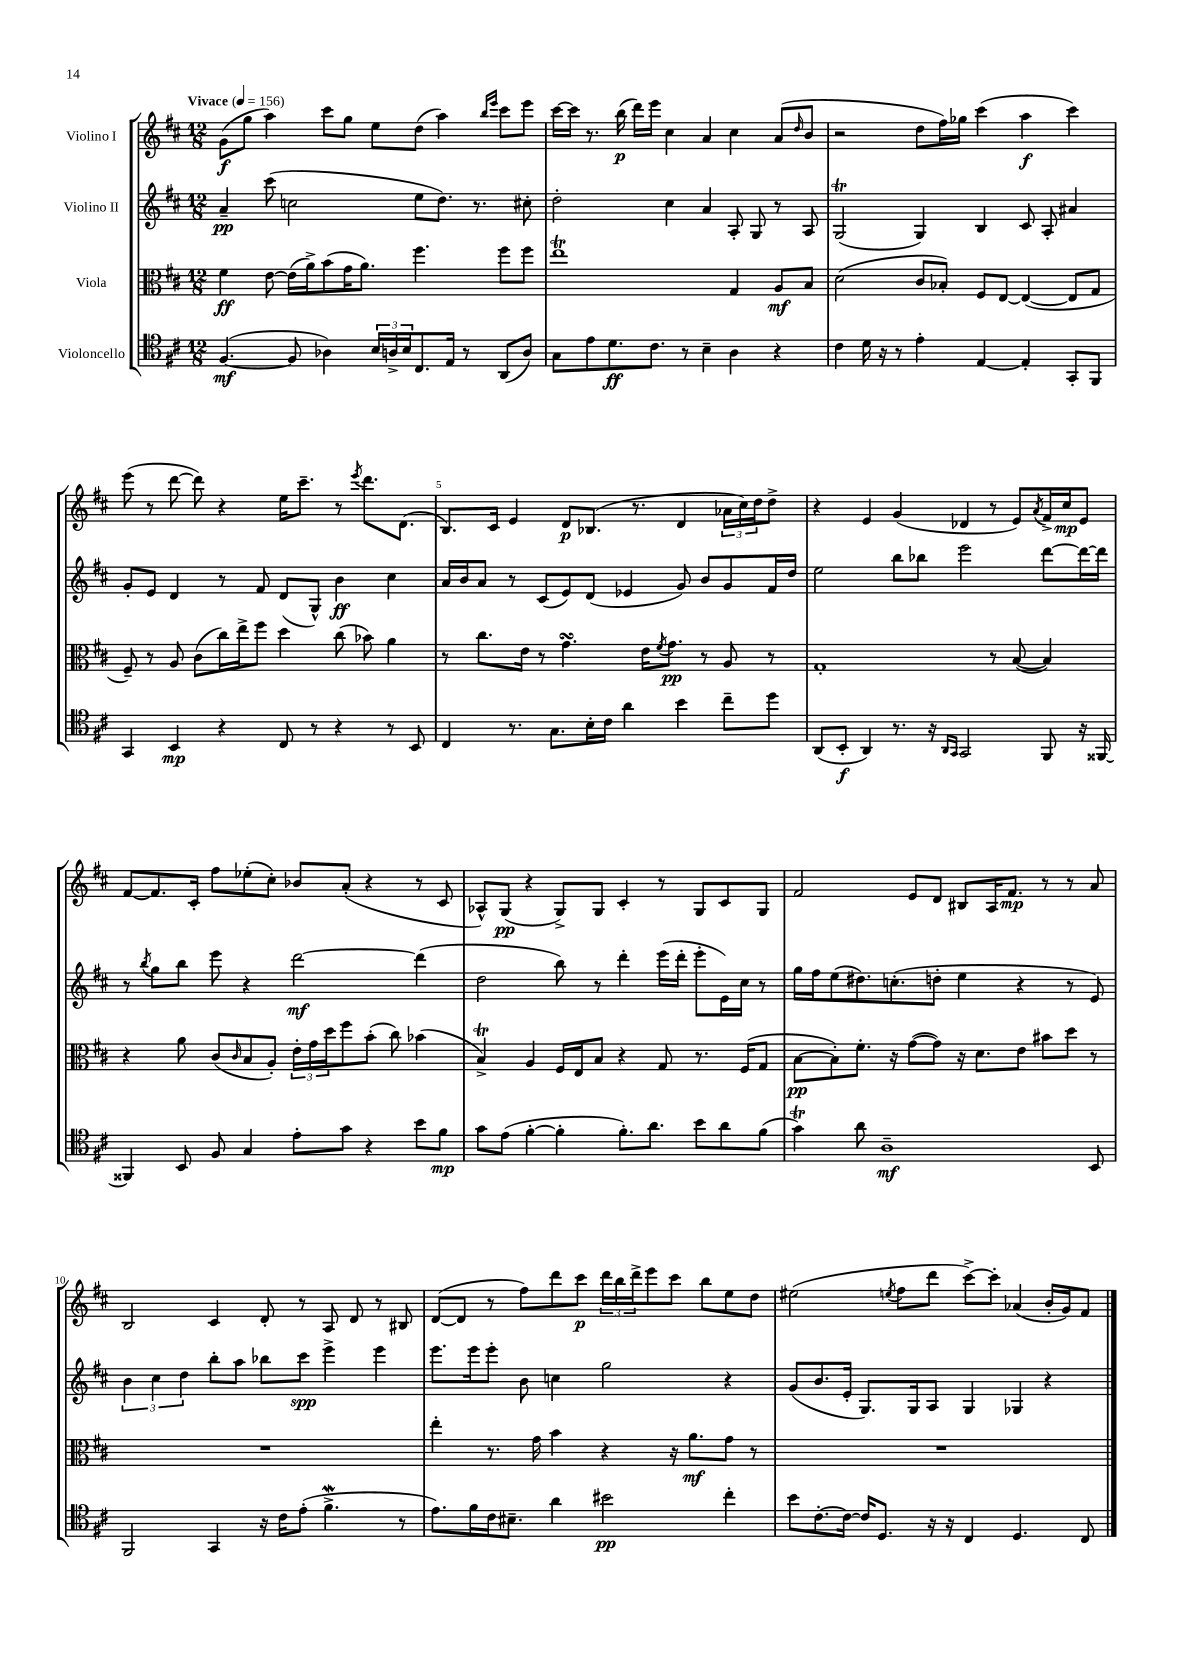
<<
\new StaffGroup <<
\new Staff = "s0" \with { instrumentName = "Violino I" } {
    \clef treble \key d \major \numericTimeSignature \time 12/8 \tempo "Vivace" 4 = 156
    g'8\f( g''8 a''4) cis'''8 g''8 e''8 d''8( a''4) \grace { b''16 e'''16 } cis'''8 e'''8 |
    cis'''16~ cis'''16 r8. b''16\p( d'''16) e'''16 cis''4 a'4 cis''4 a'8( \grace { d''16 } b'8 |
    r2 d''8 fis''16) ges''16 cis'''4( a''4\f cis'''4) |
    e'''8( r8 d'''8~ d'''8) r4 e''16 cis'''8.-- r8 \acciaccatura { e'''8 } d'''8. d'8.( |
    b8.) cis'16 e'4 d'8\p bes8.( r8. d'4 \tuplet 3/2 { aes'16 cis''16) d''16 } d''8-> |
    r4 e'4 g'4( des'4 r8 e'8) \acciaccatura { a'8 } fis'16-> cis''16\mp e'8 |
    fis'8~ fis'8. cis'16-. fis''8 ees''8-.( cis''8-.) bes'8 a'8-.( r4 r8 cis'8 |
    aes8-^) g8\pp( r4 g8->) g8 cis'4-. r8 g8 cis'8 g8 |
    fis'2 e'8 d'8 bis8 a16 fis'8.\mp r8 r8 a'8 |
    b2 cis'4 d'8-. r8 a8 d'8 r8 bis8 |
    d'8~( d'8 r8 fis''8) d'''8 cis'''8\p \tuplet 3/2 { d'''16 b''16 d'''16-> } e'''8 cis'''8 b''8 e''8 d''8 |
    eis''2( \acciaccatura { e''8 } fis''8 d'''8 cis'''8~->) cis'''8-. aes'4( b'16-. g'16) fis'8 \bar "|." |
}
\new Staff = "s1" \with { instrumentName = "Violino II" } {
    \clef treble \key d \major \numericTimeSignature \time 12/8
    a'4--\pp cis'''8( c''2 e''8 d''8.) r8. cis''8-. |
    d''2-. cis''4 a'4 a8-. g8 r8 a8 |
    g2\trill( g4) b4 cis'8 a8-. ais'4 |
    g'8-. e'8 d'4 r8 fis'8 d'8( g8-^) b'4\ff cis''4 |
    a'16 b'16 a'8 r8 cis'8( e'8) d'8( ees'4 g'8) b'8 g'8 fis'16 d''16 |
    e''2 b''8 bes''8 e'''2 d'''8~ d'''16~ d'''16 |
    r8 \acciaccatura { b''8 } g''8 b''8 e'''8 r4 d'''2~\mf d'''4( |
    d''2 b''8) r8 d'''4-. e'''16( d'''16-. e'''8-. e'16) cis''16 r8 |
    g''16 fis''16 e''8( dis''8.) c''8.-.( d''8-. e''4 r4 r8 e'8) |
    \tuplet 3/2 { b'4 cis''4 d''4 } b''8-. a''8 bes''8 cis'''8\spp e'''4-> e'''4 |
    e'''8. e'''16 e'''8-. b'8 c''4 g''2 r4 |
    g'8( b'8. e'16-. g8.) g16 a8 g4 ges4 r4 \bar "|." |
}
\new Staff = "s2" \with { instrumentName = "Viola" } {
    \clef alto \key d \major \numericTimeSignature \time 12/8
    fis'4\ff e'8~ e'16( a'16->) b'8( g'16 a'8.) fis''4. fis''8 fis''8 |
    e''1\trill g4 a8\mf b8 |
    d'2( cis'8 bes8-.) fis8 e8~ e4~( e8 g8 |
    fis8--) r8 a8 cis'8( cis''16) e''16-> fis''8 d''4 cis''8( bes'8) a'4 |
    r8 cis''8. e'16 r8 g'4.\turn e'16 \acciaccatura { fis'8 } g'8.\pp r8 a8 r8 |
    g1-. r8 b8~( b4) |
    r4 a'8 cis'8( \grace { cis'16 } b8 a8-.) \tuplet 3/2 { e'16-. g'16 d''16 } fis''8 b'8-.( cis''8) bes'4( |
    b4->\trill) a4 fis16 e16 b8 r4 g8 r8. fis16( g8 |
    b8~\pp b8-.) fis'8.-. r16 g'8~( g'8) r16 d'8. e'8 bis'8 d''8 r8 |
    R1. |
    e''4-. r8. g'16 b'4 r4 r16 a'8.\mf g'8 r8 |
    R1. \bar "|." |
}
\new Staff = "s3" \with { instrumentName = "Violoncello" } {
    \clef tenor \key d \major \numericTimeSignature \time 12/8
    fis4.~\mf( fis8 aes4) \tuplet 3/2 { b16 a16-> b16 } cis8. e16 r8 a,8( a8) |
    g8 e'8 d'8.\ff cis'8. r8 b4-- a4 r4 |
    cis'4 d'16 r16 r8 e'4-. e4~ e4-. g,8-. fis,8 |
    g,4 b,4\mp r4 cis8 r8 r4 r8 b,8 |
    cis4 r8. g8. b16-. cis'16 a'4 b'4 cis''8-- d''8 |
    a,8( b,8-.\f a,4) r8. r16 \grace { a,16 g,16 } g,2 fis,8 r16 fisis,16~ |
    fisis,4 b,8 fis8 g4 e'8-. g'8 r4 b'8 fis'8\mp |
    g'8 e'8( fis'4~-. fis'4-. fis'8.-.) a'8. b'8 a'8 fis'8( |
    g'4\trill) a'8 a1--\mf b,8 |
    fis,2 g,4 r16 cis'16 e'8-.( fis'4.->\mordent r8 |
    e'8.) fis'16 cis'16 bis8.-- a'4 bis'2\pp cis''4-. |
    b'8 cis'8.~-. cis'16~ cis'16 d8. r16 r16 cis4 d4. cis8 \bar "|." |
}
>>
>>
\layout { \context { \Score \override BarNumber.break-visibility = ##(#f #t #t) barNumberVisibility = #(every-nth-bar-number-visible 5) } }
